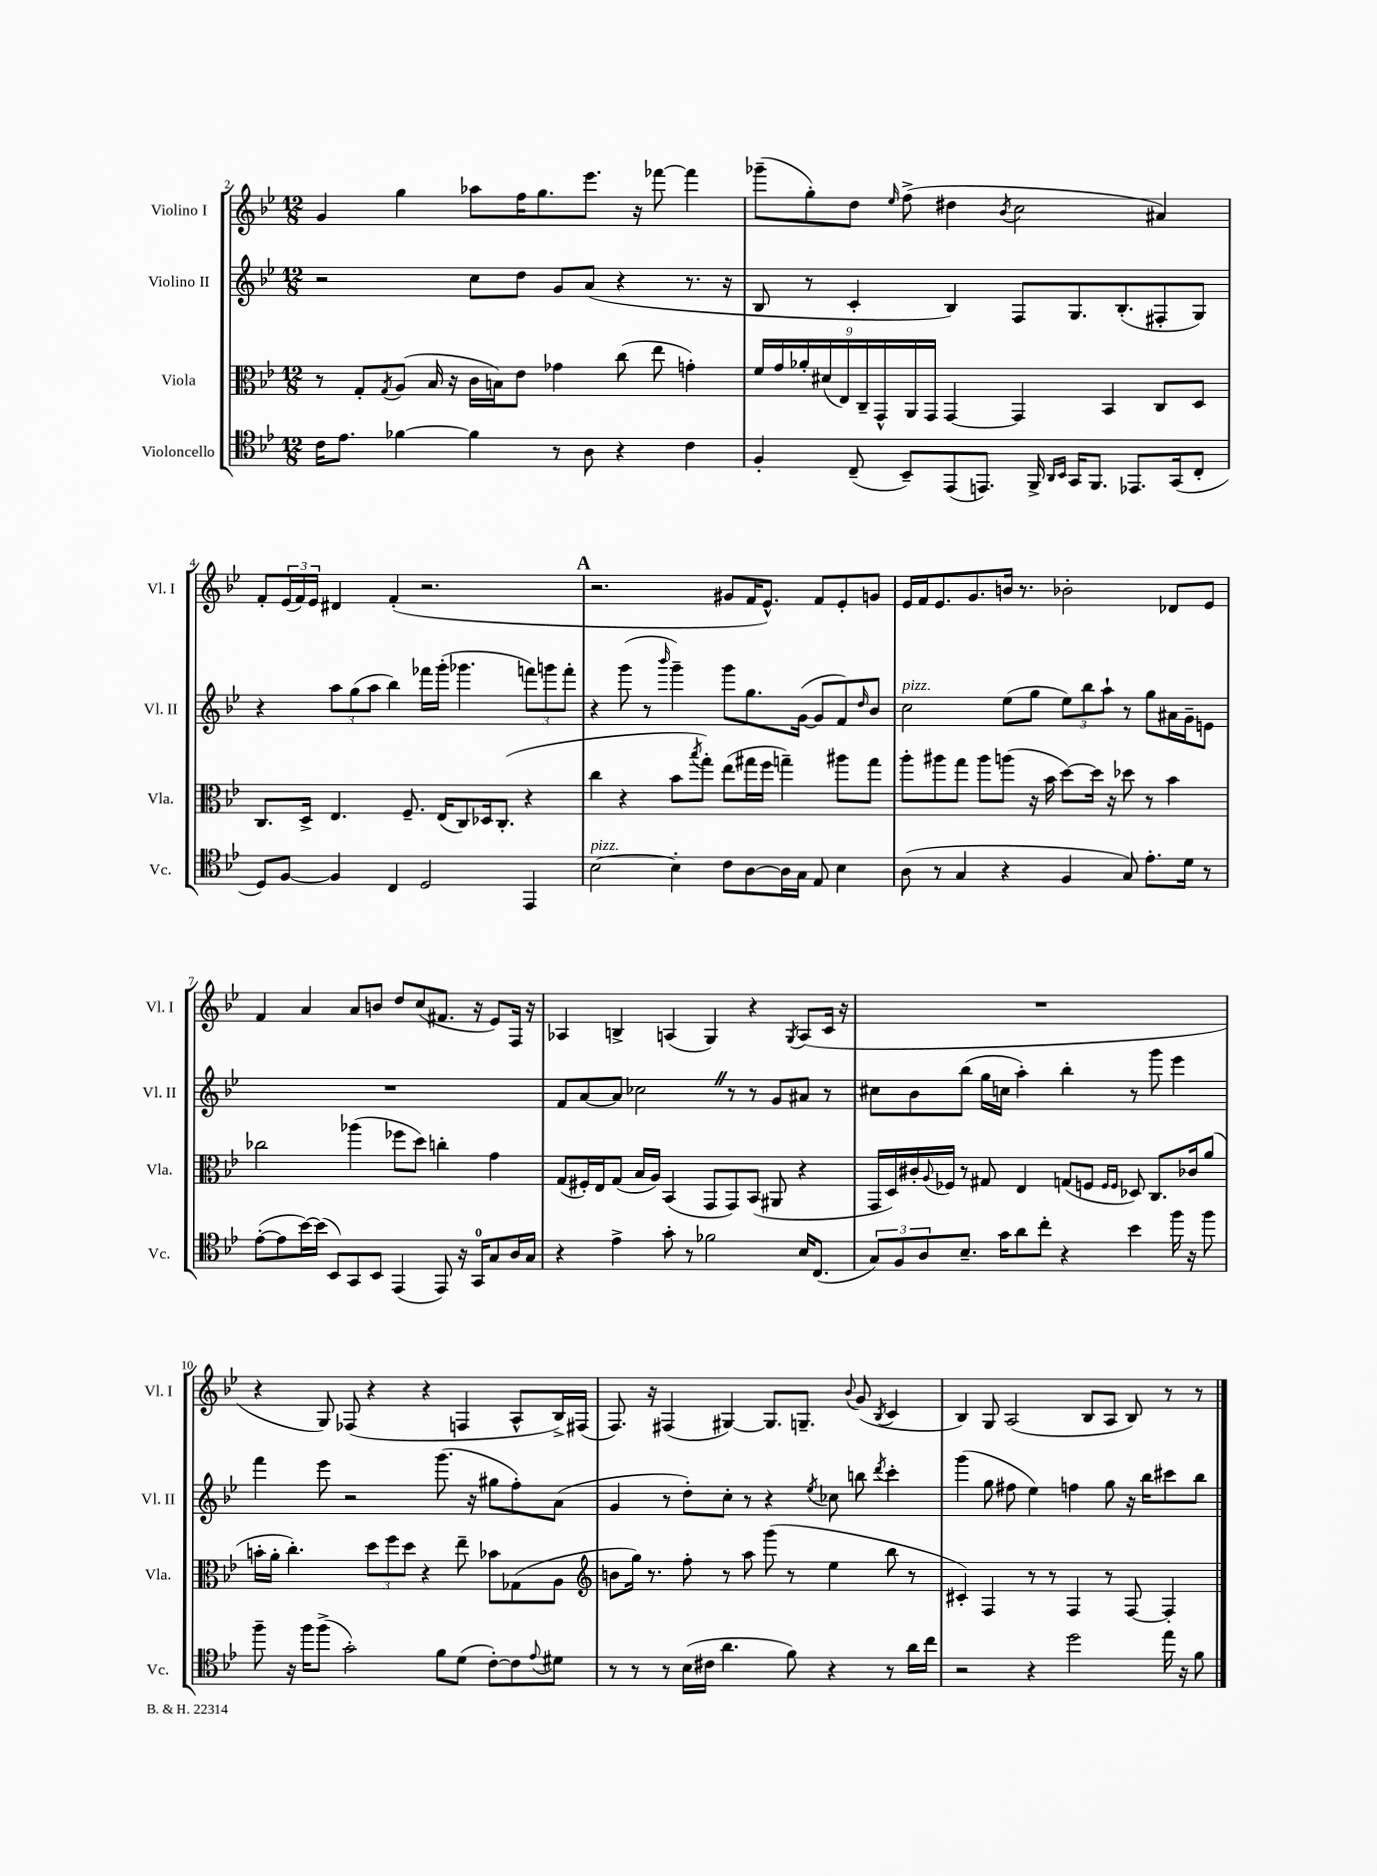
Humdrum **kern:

**kern	**kern	**kern	**kern
*staff4	*staff3	*staff2	*staff1
*clefC4	*clefC3	*clefG2	*clefG2
*k[b-e-]	*k[b-e-]	*k[b-e-]	*k[b-e-]
*M12/8	*M12/8	*M12/8	*M12/8
16c	8r	2r	4g
8.e-	.	.	.
.	8G'	.	.
.	8qG	.	.
[4f-	(8A	.	4gg
.	16B-	.	.
.	16r	.	.
4f-]	16c	8cc	8aa-
.	16B)	.	.
.	8e-	8dd	16ff
.	.	.	8.gg
8r	4g-	8g	.
8A	.	(8a	8.eee-
4r	(8cc	4r	.
.	.	.	16r
.	8ee-	.	[8fff-
4c	4g')	8.r	4fff-]
.	.	16r	.
=	=	=	=
4F'	18f	8B-	(8ggg-~
.	18g	.	.
.	18a-'	.	.
.	.	8r	8gg')
.	(18d#	.	.
.	18E-)	.	.
(8C~	.	4c'	8dd
.	18C~	.	.
.	18GG^^	.	.
.	.	.	16qqee-
8BB-~)	.	.	(8ff^
.	18AA	.	.
.	18GG	.	.
(8EE-	[4GG	4B-)	4dd#
8.EE)	.	.	.
.	.	.	8qb-
.	4GG]	8F	2cc
16FF^	.	.	.
16qqAA	.	.	.
16qqBB-	.	.	.
16GG	.	8.G	.
8.FF	.	.	.
.	4BB-	.	.
.	.	(8.B-'	.
8.EE-	.	.	.
.	8C	8F#'	4a#)
(16GG	.	.	.
8C'	8D	8G)	.
=	=	=	=
8D)	8.C	4r	8f'
[8F	.	.	(24e-
.	.	.	24f)
.	16D^	.	.
.	.	.	24e-
4F]	4.E-	12aa	4d#
.	.	(12gg	.
.	.	12aa	.
4C	.	4bb-)	(4f'
.	8.F~	.	.
2D	.	16fff-	2.r
.	(16E-	(16ggg'	.
.	8C)	4.ggg-	.
.	16D-	.	.
.	(8.C'	.	.
4EE-	4r	12fff)	.
.	.	12ggg	.
.	.	12fff'	.
=	=	=	=
[2B-	4cc	4r	2.r
.	4r	(8ggg	.
.	.	8r	.
.	.	16qqbbb-	.
4B-']	8b-	4ggg~)	.
.	8qbb-	.	.
.	8gg')	.	.
8c	(8ee-	8ggg	8g#
[8A	16gg#	8.gg	16f
.	16ff	.	8.e-^^)
16A]	4gg~)	.	.
16G	.	([16g	.
8E-	.	8g]	8f
4B-	8aa#	8f)	8e-'
.	.	16qqdd	.
.	8gg	8b-	8g
=	=	=	=
(8A	8aa'	2cc	16e-
.	.	.	16f
8r	8aa#	.	8.e-
4G	8gg	.	.
.	.	.	8.g
.	8aa#	.	.
4r	(8aa	(8ee-	16b
.	.	.	8.r
.	16r	8gg	.
.	16b-	.	.
4F	[8dd)	12ee-)	2b-'
.	.	12bb-	.
.	16dd]	.	.
.	.	12aa`	.
.	16r	.	.
8G)	8dd-	8r	.
8.e-'	8r	8gg	.
.	4b-	16a#	8d-
16d	.	16g~	.
8r	.	8e	8e-
=	=	=	=
([8e-'	2cc-	1.r	4f
8e-]	.	.	.
[16b-)	.	.	4a
(16b-]	.	.	.
8BB-)	.	.	.
8GG	(4aa-	.	8a
8BB-	.	.	8b
(4EE-	8ff-	.	8dd
.	8dd)	.	(8cc
8EE-)	4cc'	.	8.f#
16r	.	.	.
16GG	.	.	16r
8G	4g	.	8e-)
16A	.	.	16F
16G	.	.	16r
=	=	=	=
4r	(8G	8f	4A-
.	16F#')	[8a	.
.	16E-	.	.
4e-^	(8G	8a]	4B^
.	16B-	2cc-	.
.	16A)	.	.
8g'	(4BB-	.	(4A
8r	.	.	.
2f-	8GG	.	4G)
.	8GG)	8r	.
.	(8BB-	8r	4r
.	8AA#	8g	.
.	.	.	8qG
16B-	4r	8a#	(8A
(8.C	.	.	.
.	.	8r	16c
.	.	.	16r
=	=	=	=
12G)	16GG	8cc#	1.r
.	16D)	.	.
12F	.	.	.
.	16c#'	8b-	.
12A	.	.	.
.	8qqA	.	.
.	16F-	.	.
8.B-~	8r	(8bb-	.
.	8G#	16gg	.
16g	.	16cc	.
8a	4E-	4aa')	.
8cc'	.	.	.
4r	(8G	4bb-'	.
.	8F	.	.
.	16qqF	.	.
.	16qqF	.	.
4b-	8D-)	8r	.
.	8.C	8ggg	.
16ff	.	4eee-	.
16r	16c-	.	.
8ff	(8a	.	.
=	=	=	=
8ff~	16b'	4fff	4r
.	16a'	.	.
16r	4.cc')	.	.
16ff	.	.	.
(8ff^	.	8eee-	8G)
2g')	.	2r	(8F-
.	12dd	.	4r
.	12ff	.	.
.	12dd	.	.
.	4r	.	4r
8f	.	(8.ggg	.
(8d	8ee-~	.	4F
.	.	16r	.
[8c')	8b-	8gg#	.
8c]	(8G-	8ff')	8A^^
8qqe-	.	.	.
8d#	8A	(8a	16B-^)
.	.	.	(16F#
=	=	=	=
*	*clefG2	*	*
8r	8b	4g	8.F)
8r	16gg)	.	.
.	8.r	.	16r
8r	.	8r	(4F#
(16B-	8ff'	8dd')	.
16c#	.	.	.
4.a	8r	8cc'	[4G#)
.	8aa	8r	.
.	(8ggg	4r	8.G#]
8f)	8r	.	.
.	.	.	8.G~
.	.	8qee-	.
4r	4ee-	8cc-	.
.	.	.	8qqb-
.	.	8bb	(8g
.	.	8qddd	8qB-
8r	8bb-	4ccc'	4c
16a	8r	.	.
16cc	.	.	.
=	=	=	=
2r	4c#')	(4ggg	4B-)
.	4F	8gg	8G
.	.	8ff#	(2A
4r	8r	4ee-)	.
.	8r	.	.
2dd	4F	4ff	.
.	.	.	8B-
.	8r	8gg	8A
.	[8F	16r	8B-)
.	.	16bb-	.
16ee-	4F']	8ccc#	8r
16r	.	.	.
8f	.	8bb-	8r
==	==	==	==
*-	*-	*-	*-
